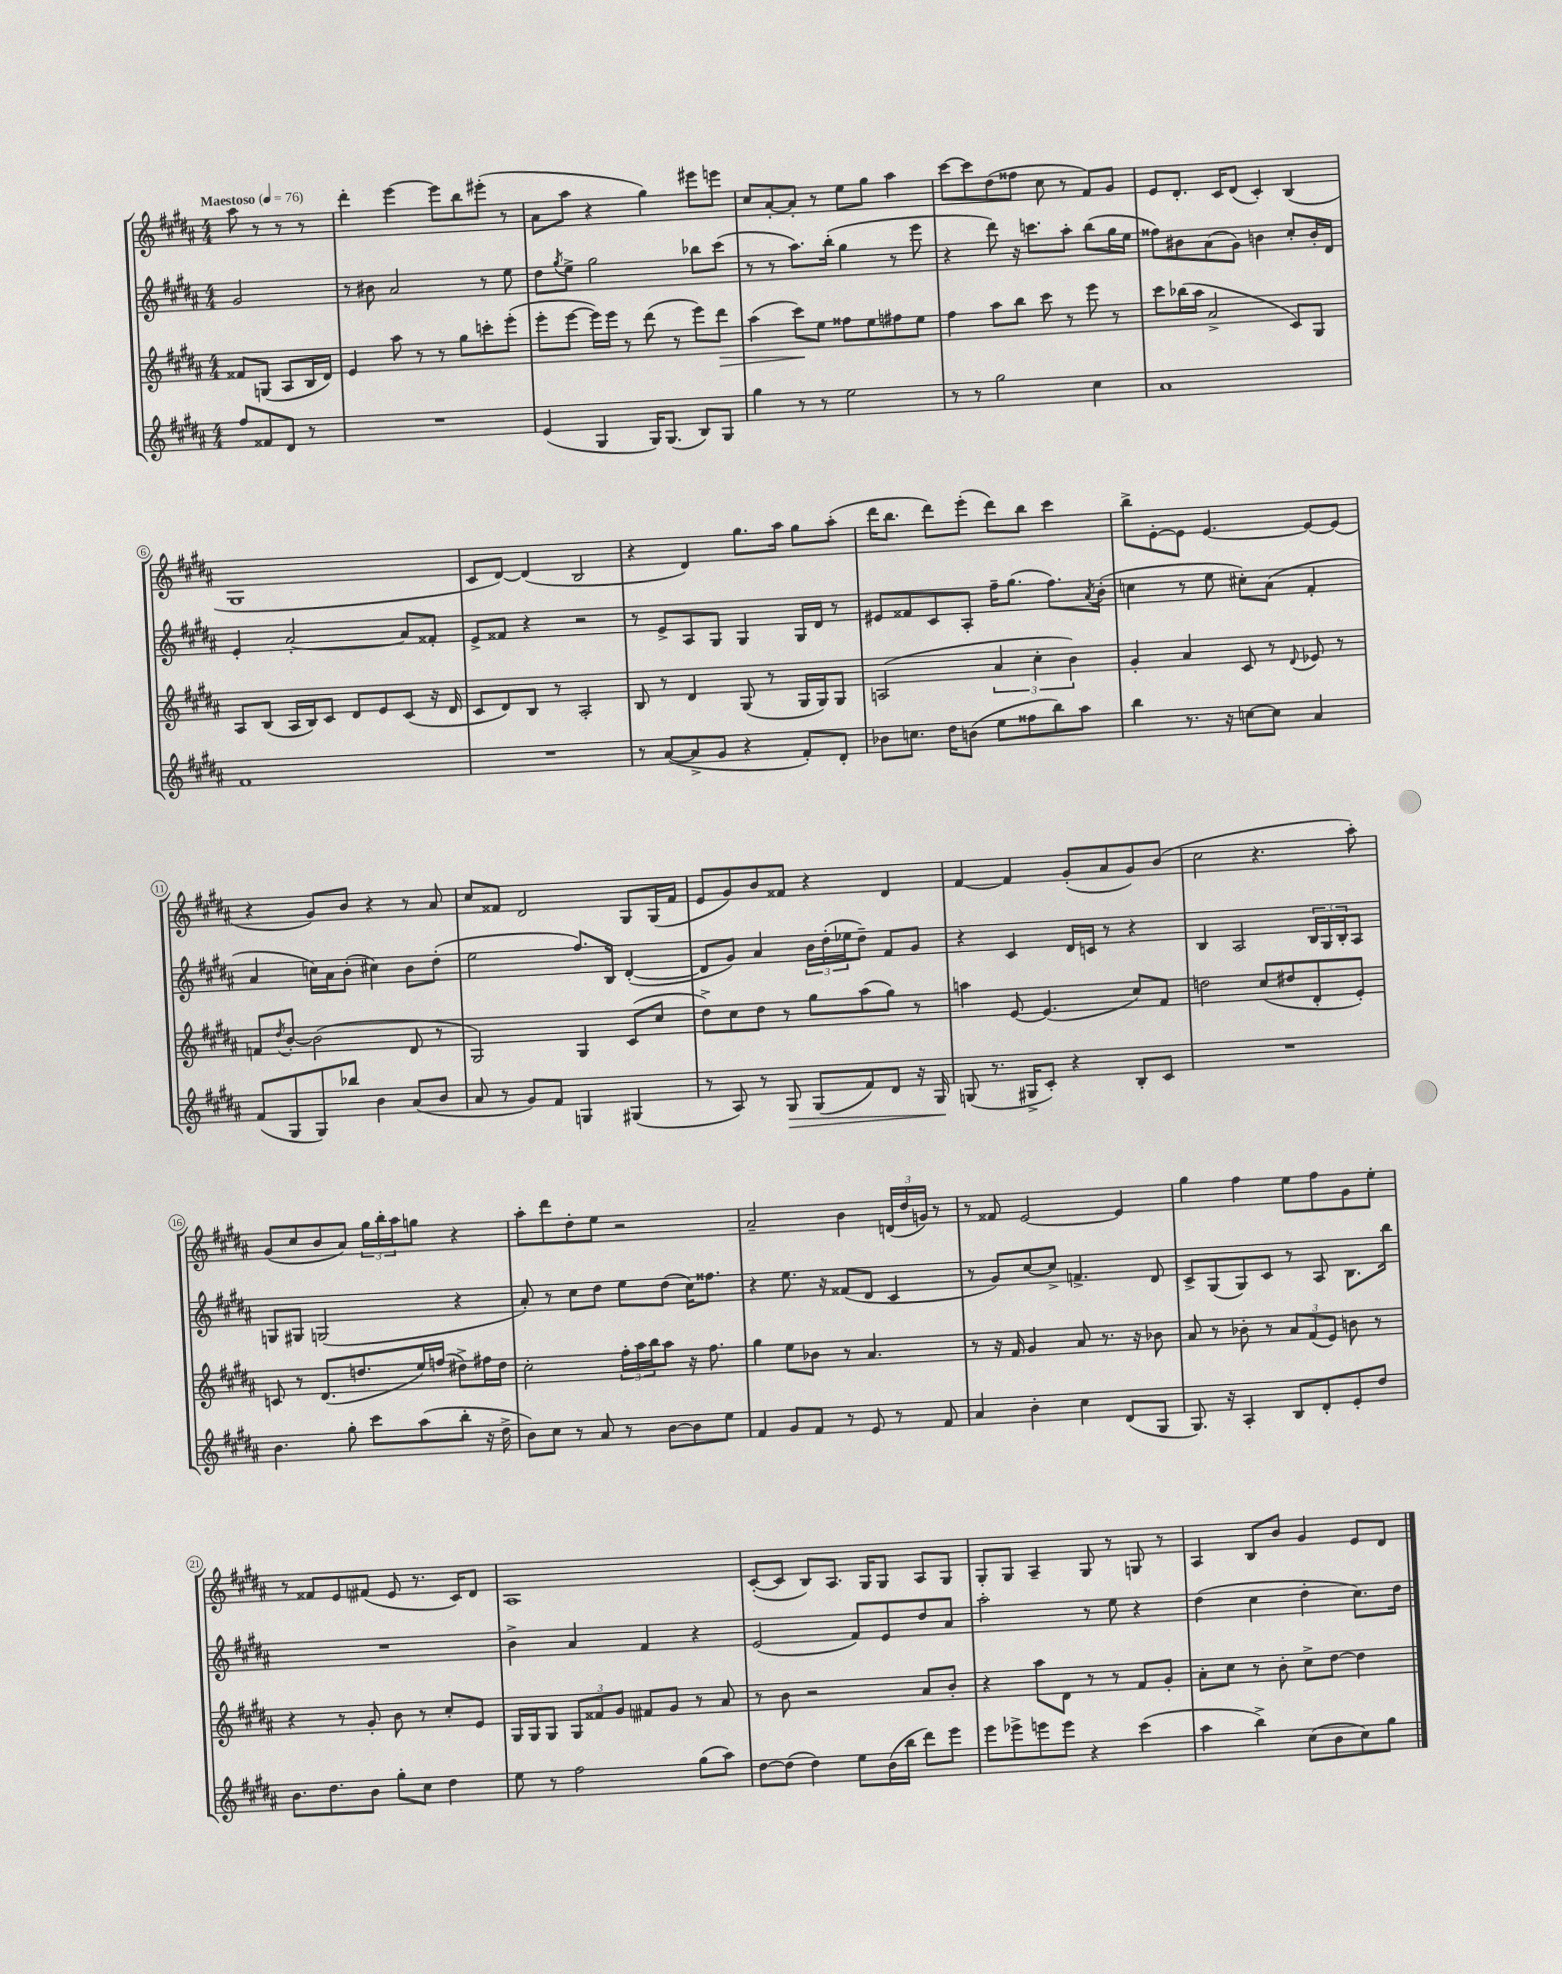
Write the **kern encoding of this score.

**kern	**kern	**kern	**kern
*staff4	*staff3	*staff2	*staff1
*clefG2	*clefG2	*clefG2	*clefG2
*k[f#c#g#d#a#]	*k[f#c#g#d#a#]	*k[f#c#g#d#a#]	*k[f#c#g#d#a#]
*M4/4	*M4/4	*M4/4	*M4/4
*MM76	*MM76	*MM76	*MM76
8ff#	8f##	2g#	8aa#
8f##	(8G	.	8r
8d#	8A#	.	8r
8r	16B	.	8r
.	16d#)	.	.
=	=	=	=
1r	4e	8r	4ddd#'
.	.	8b#	.
.	8aa#	2a#	[4eee
.	8r	.	.
.	8r	.	8eee]
.	8gg#	.	8bb
.	8ccc'	8r	(8eee#'
.	(8eee'	8ee	8r
=	=	=	=
(4e	8eee'	8dd#	8a#
.	.	8qgg#	.
.	[8eee	8ee^	8aa#
4G#	16eee])	2gg#	4r
.	16eee	.	.
.	8r	.	.
16G#)	(8ddd#	.	4gg#)
(8.G#	.	.	.
.	8r	.	.
8B)	8eee)	8bb-	8eee#
8G#	8ddd#	(8ccc#	8eee
=	=	=	=
4gg#	(4aa#	8r	8cc#
.	.	8r	[8a#'
8r	8ccc#)	8.aa#)	8a#']
8r	8ee	.	8r
.	.	(16bb'	.
2ee	8ff##	4gg#	8ee
.	8ee	.	8gg#
.	8ff#	8r	4aa#
.	8ee	8eee	.
=	=	=	=
8r	4ff#	4r	[8ccc#
8r	.	.	8ccc#]
2gg#	8aa#	8ddd#)	(8dd#
.	8bb	16r	8ff##
.	.	8.ccc	.
.	8ccc#	.	8cc#
.	8r	8aa#'	8r
4cc#	8eee	(8bb	8f#)
.	8r	16gg#	8g#
.	.	16ee	.
=	=	=	=
1a#	8ccc#	8ff##)	8e
.	(16bb-	8b#	8.d#'
.	16aa#	.	.
.	2a#^	(8a#	.
.	.	.	16c#
.	.	8g#)	(8d#
.	.	4b	4c#')
.	8c#)	8cc#'	(4B
.	8G#	16b'	.
.	.	16d#	.
=	=	=	=
1f#	8A#	4e'	1G#
.	(8B	.	.
.	16A#	[2a#'	.
.	16B)	.	.
.	8c#	.	.
.	8d#	.	.
.	8e	.	.
.	(8c#	8a#]	.
.	16r	8f##'	.
.	16d#	.	.
=	=	=	=
1r	8c#	8e^	8c#
.	8d#)	8f##	[8d#)
.	8B	4r	(4d#]
.	8r	.	.
.	2A#'	2r	2B
=	=	=	=
8r	8B	8r	4r
([8a#	8r	8e^	.
8a#^]	4d#	8A#	4d#)
8g#	.	8G#	.
4r	(8G#	4G#	8.gg#
.	8r	.	.
.	.	.	16aa#
8f#')	16G#	16G#	8gg#
.	16G#)	16d#	.
8d#'	8G#	8r	(8aa#'
=	=	=	=
8b-	(2A	8e#	16ddd#
.	.	.	8.bb
8.cc	.	8f##	.
.	.	8c#	8ddd#)
16dd#	.	.	.
(8b	.	8A#'	(8eee'
8ee	6a#	16ff#~	8ddd#)
.	.	(8.gg#	.
8ff##	.	.	8bb
.	6cc#'	.	.
8bb)	.	8.ff#)	4ccc#
.	6b)	.	.
8aa#	.	.	.
.	.	8qa#	.
.	.	(16b'	.
=	=	=	=
4bb	4g#'	4cc	8bb^
.	.	.	[8e'
8.r	4a#	8r	8e]
.	.	8ee	[4.e
16r	.	.	.
[8cc	8c#	8cc#')	.
8cc]	8r	(8a#	.
.	8qqd#	.	.
4a#	8e-	4f#'	8e_
.	8r	.	(8e]
=	=	=	=
(8f#	8f	4a#	4r
.	8qdd#	.	.
8G#	[8b'	.	.
8G#)	(2b]	16cc)	8g#)
.	.	16a#	.
8bb-	.	(8b'	8b
4b	.	4cc#)	4r
(8a#	8d#	8b	8r
8b	8r	(8dd#'	8a#
=	=	=	=
8a#	2G#)	2ee	8cc#
8r	.	.	8f##
8g#)	.	.	2d#
8f#	.	.	.
4G	4G#	8.ff#)	.
.	.	16B	.
(4G#	(8c#	([4d#'	8G#
.	8cc#	.	(16G#
.	.	.	16f##
=	=	=	=
8r	8dd#^)	8d#]	8e
8A#)	8cc#	8g#)	8g#)
8r	8dd#	4a#	8b
8G#	8r	.	8f##
(8G#	8gg#	24b	4r
.	.	(24dd#'	.
.	.	24ee-	.
8f#)	(8aa#	8dd#~)	.
8d#	8gg#)	8f#	4d#
16r	8r	8g#	.
16G#	.	.	.
=	=	=	=
(8G	4aa	4r	[4f#
8.r	.	.	.
.	[8e	4c#	4f#]
16G#^	.	.	.
8c#')	(4.e]	.	.
4r	.	16d#	(8g#'
.	.	16c	.
.	.	8r	8a#
8B'	8cc#)	4r	8g#)
8c#	8f#	.	(8b
=	=	=	=
1r	2dd	4B	2cc#
.	.	2A#	.
.	(8cc#	.	4.r
.	8dd#	.	.
.	8d#'	24B	.
.	.	24G#	.
.	.	24B'	.
.	8e')	8A#	8aa#')
=	=	=	=
4.b	8c	8G	(8g#
.	8r	8G#	8cc#
.	(8.d#	(2G	8b
8gg#'	.	.	8a#)
.	8.dd	.	.
8ccc#	.	.	24gg#
.	.	.	24bb'
.	.	.	24aa#
(8aa#	16ee)	.	8gg
.	(16ff	.	.
8bb'	8dd#^)	4r	4r
16r	16ff#	.	.
16dd#^	16dd#	.	.
=	=	=	=
8b)	2cc#'	8a#')	8aa#'
8cc#	.	8r	8ddd#
8r	.	8cc#	8dd#'
8a#	.	8dd#	8ee
8r	24ff#'	8ee	2r
.	24aa#	.	.
.	24bb	.	.
[8b	8aa#	(8dd#	.
8b]	16r	16cc#)	.
.	8.ff#	8.ff##	.
8ee	.	.	.
=	=	=	=
4f#	4gg#	4r	2a#~
8g#	8ee	8.ee	.
8f#	8b-	.	.
.	.	16r	.
8r	8r	(8f##	4b
8e	4.a#	8d#	.
8r	.	4c#	(24d
.	.	.	24dd#
.	.	.	24g)
8f#	.	.	8r
=	=	=	=
4a#	8r	8r	8r
.	16r	8g#)	8f##
.	16f#	.	.
4b'	4g#	[8cc#	[2e
.	.	8cc#^]	.
4cc#	8a#	4.f^	.
.	8.r	.	.
(8d#	.	.	4e]
.	16r	.	.
8G#	8b-	8d#	.
=	=	=	=
8.G#)	8a#	8c#^	4gg#
.	8r	(8G#	.
16r	.	.	.
4A#'	8b-'	8G#)	4ff#
.	8r	8c#	.
8B	12a#	8r	8ee
.	(12f#	.	.
8d#'	.	8A#	8ff#
.	12e)	.	.
8e'	8b	8.B	8g#
8dd#	8r	.	8ee'
.	.	16bb	.
=	=	=	=
8.b	4r	1r	8r
.	.	.	8f##
8.dd#	.	.	.
.	8r	.	8e
8b	8g#'	.	(8f#
8gg#'	8b	.	8e
8cc#	8r	.	8.r
4dd#	8cc#'	.	.
.	.	.	16c#)
.	8e	.	8d#
=	=	=	=
8ee	16G#	4b^	1A#
.	16G#	.	.
8r	8G#	.	.
2ff#	12G#	4a#	.
.	12f##	.	.
.	12g#	.	.
.	8f#	4f#	.
.	8g#	.	.
(8gg#	8r	4r	.
8aa#)	8a#	.	.
=	=	=	=
[8dd#	8r	(2e	([8c#'
(8dd#]	8b	.	8c#]
4dd#)	2r	.	8B)
.	.	.	8.A#
8ee	.	8f#)	.
.	.	.	16G#
(16b	.	8e	8G#
16bb	.	.	.
8ddd#)	8a#	8dd#	8A#
8eee	8b'	8a#	8G#
=	=	=	=
8eee	4r	2aa#'	8G#'
8eee-^	.	.	8G#
8eee	8aa#	.	4A#~
8eee	8d#	.	.
4r	8r	8r	8G#
.	8r	8ee	8r
(4ccc#	8f#	4r	8G
.	8g#'	.	8r
=	=	=	=
4aa#	8a#'	(4dd#	4A#
.	8cc#	.	.
4bb^)	8r	4cc#	8B
.	8b'	.	8b
(8cc#	8cc#^	4dd#'	4g#
8b	[8dd#	.	.
8cc#)	4dd#]	8.cc#)	8e
8gg#	.	.	8d#
.	.	16dd#	.
==	==	==	==
*-	*-	*-	*-
